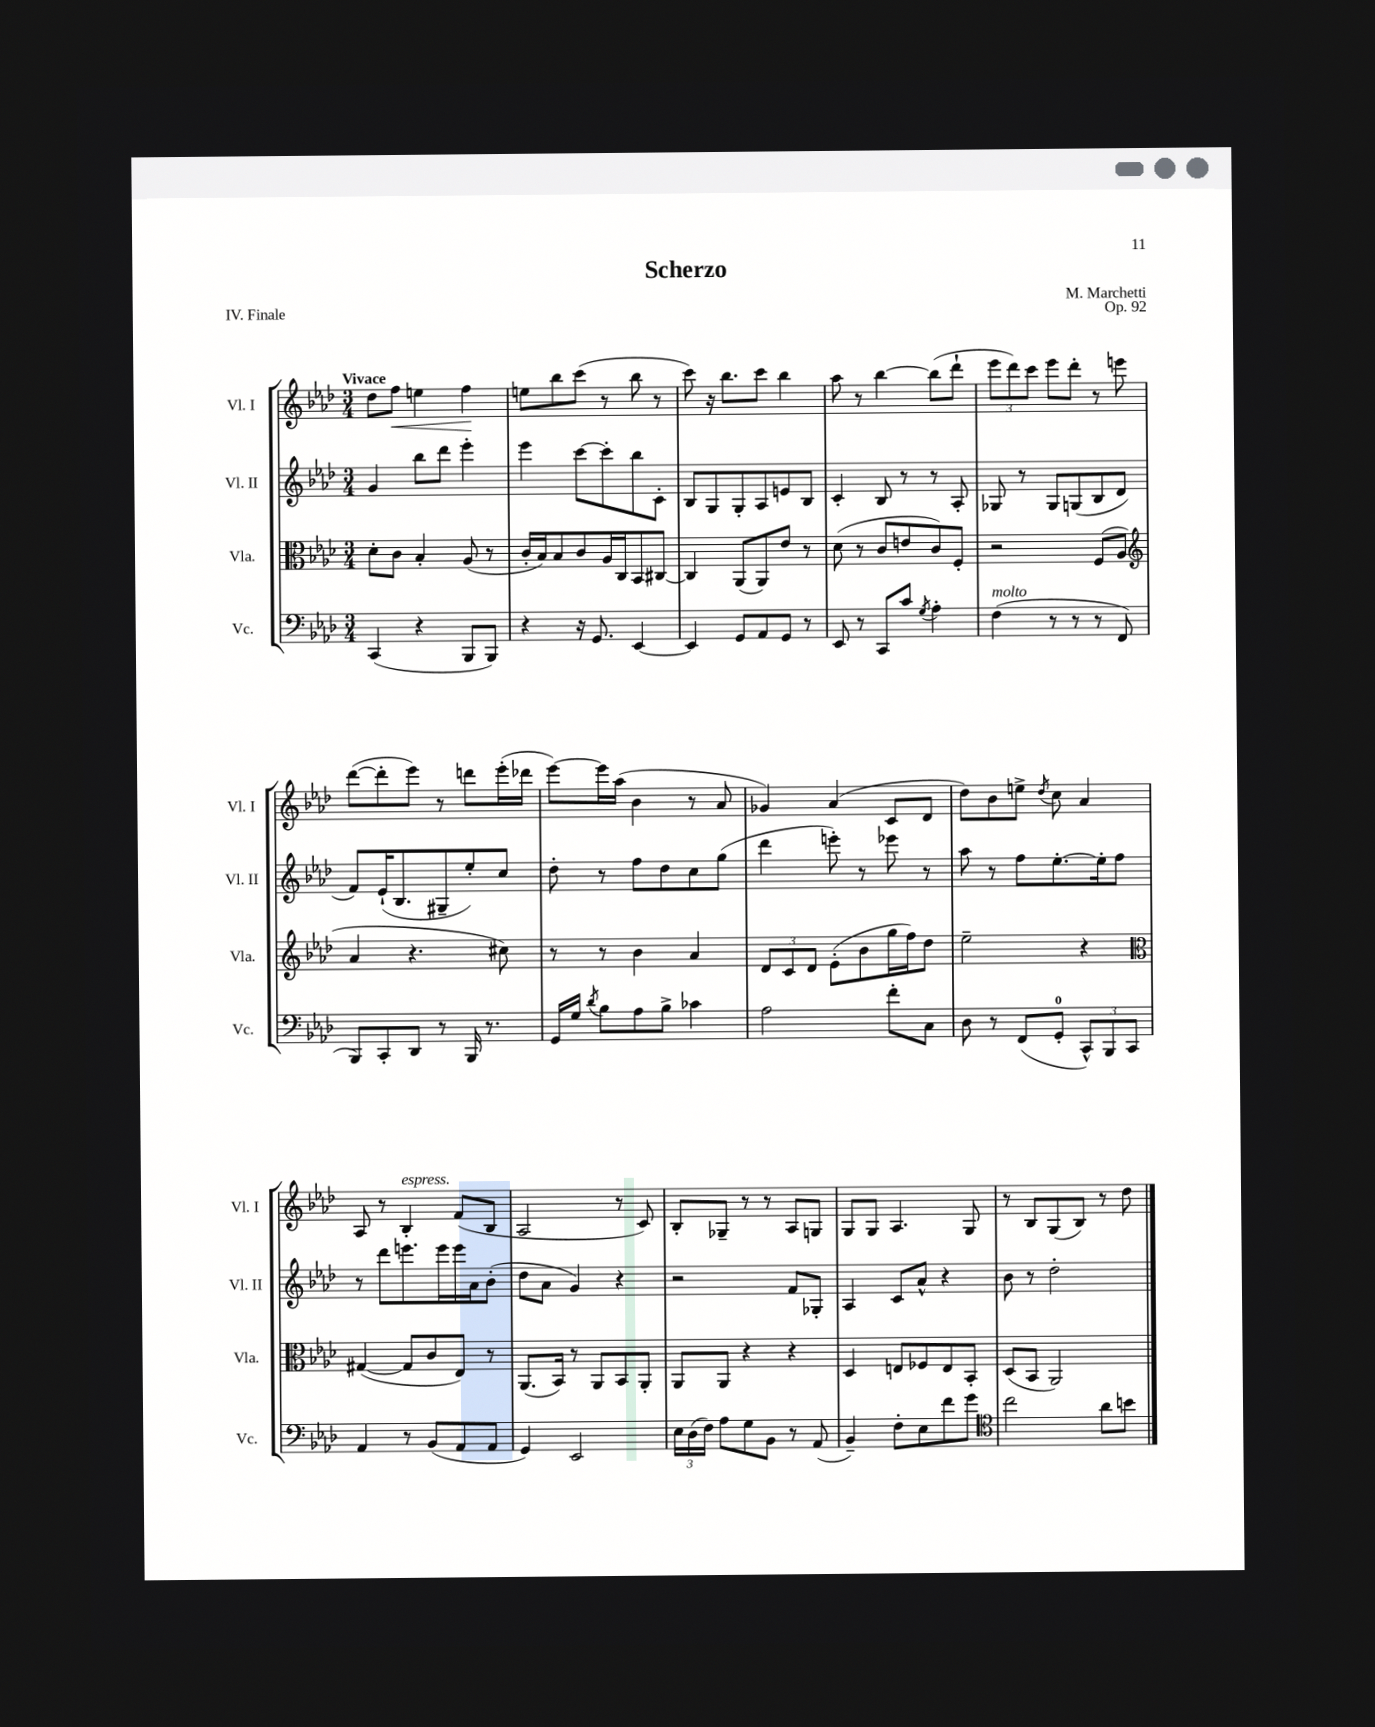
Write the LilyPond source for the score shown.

\header { title = "Scherzo" composer = "M. Marchetti" opus = "Op. 92" piece = "IV. Finale" }
<<
\new StaffGroup <<
\new Staff = "s0" \with { instrumentName = "Vl. I" shortInstrumentName = "Vl. I" } {
    \clef treble \key aes \major \numericTimeSignature \time 3/4 \tempo "Vivace"
    \autoBeamOff des''8[ f''8]\< e''4 f''4\! |
    e''8[ bes''8 c'''8]( r8 bes''8 r8 |
    c'''8) r16 bes''8.[ c'''8] bes''4 |
    aes''8 r8 bes''4~ bes''8[( des'''8]-! |
    \tuplet 3/2 { ees'''8[ des'''8) c'''8] } ees'''8[ des'''8]-. r8 e'''8 |
    des'''8[~( des'''8-. ees'''8]) r8 d'''8[ ees'''16-.( des'''16] |
    ees'''8[~) ees'''16 aes''16]( bes'4 r8 aes'8 |
    ges'4) aes'4( c'8[ des'8] |
    des''8[) bes'8 e''8]-> \acciaccatura { des''8 } c''8 aes'4 |
    aes8 r8 bes4-.^\markup { \italic "espress." } f'8[( bes8] |
    aes2 r8 c'8) |
    bes8[-. ges8]-- r8 r8 aes8[ g8] |
    g8[ g8] aes4. g8 |
    r8 bes8[ g8( bes8]) r8 des''8 \bar "|." |
}
\new Staff = "s1" \with { instrumentName = "Vl. II" shortInstrumentName = "Vl. II" } {
    \clef treble \key aes \major \numericTimeSignature \time 3/4
    \autoBeamOff g'4 bes''8[ des'''8] ees'''4-. |
    ees'''4 c'''8[~ c'''8-. bes''8 c'8]-. |
    bes8[ g8 g8-. aes8 e'8 bes8] |
    c'4-. bes8 r8 r8 aes8-. |
    ges8 r8 ges8[ g8( bes8 des'8] |
    f'8[) ees'16-!( bes8. gis8-- ees''8-.) c''8] |
    des''8-. r8 f''8[ des''8 c''8 g''8]( |
    des'''4 e'''8-.) r8 ees'''8 r8 |
    aes''8 r8 f''8[ ees''8.~-. ees''16-. f''8] |
    r8 des'''8[ e'''8. e'''16 e'''16 aes'16 bes'8]-.( |
    des''8[ aes'8] g'4) r4 |
    r2 f'8[ ges8]-. |
    aes4 c'8[ aes'8]-^ r4 |
    bes'8 r8 des''2-. \bar "|." |
}
\new Staff = "s2" \with { instrumentName = "Vla." shortInstrumentName = "Vla." } {
    \clef alto \key aes \major \numericTimeSignature \time 3/4
    \autoBeamOff des'8[-. c'8] bes4-. aes8( r8 |
    c'16[-. bes16) bes8 c'8 aes16 c16 bes,8 cis8]~ |
    cis4 aes,8[( aes,8) ees'8] r8 |
    des'8( r8 c'8[ e'8 c'8) f8]-. |
    r2 f8[( aes8] |
    \clef treble aes'4 r4. cis''8) |
    r8 r8 bes'4 aes'4 |
    \tuplet 3/2 { des'8[ c'8 des'8] } ees'8[-.( bes'8 g''16 f''16) des''8] |
    ees''2-- r4 |
    \clef alto gis4~( gis8[ c'8 ees8]) r8 |
    aes,8.[( bes,16]) r8 aes,8[ bes,8 aes,8]-. |
    aes,8[ aes,8] r4 r4 |
    des4 e8[ fes8 e8 bes,8]-. |
    des8[( bes,8] aes,2) \bar "|." |
}
\new Staff = "s3" \with { instrumentName = "Vc." shortInstrumentName = "Vc." } {
    \clef bass \key aes \major \numericTimeSignature \time 3/4
    \autoBeamOff c,4( r4 bes,,8[ bes,,8]) |
    r4 r16 g,8. ees,4~ |
    ees,4 g,8[ aes,8 g,8] r8 |
    ees,8 r8 c,8[ c'8] \acciaccatura { g8 } aes4-. |
    f4^\markup { \italic "molto" }( r8 r8 r8 f,8 |
    bes,,8[) c,8-. des,8] r8 bes,,16 r8. |
    g,16[ g16] \acciaccatura { des'8 } bes8[ aes8 bes8]-> ces'4 |
    aes2 f'8[-. c8] |
    des8 r8 f,8[( g,8]-0-. \tuplet 3/2 { c,8[-^) bes,,8 c,8] } |
    aes,4 r8 bes,8[( aes,8 aes,8] |
    g,4) ees,2 |
    \tuplet 3/2 { ees16[ des16( f16]) } aes8[ g8 bes,8] r8 aes,8( |
    bes,4--) f8[-. ees8 f'8 g'8] |
    \clef tenor c''2 aes'8[ b'8] \bar "|." |
}
>>
>>
\layout { \context { \Score \remove "Bar_number_engraver" } }
